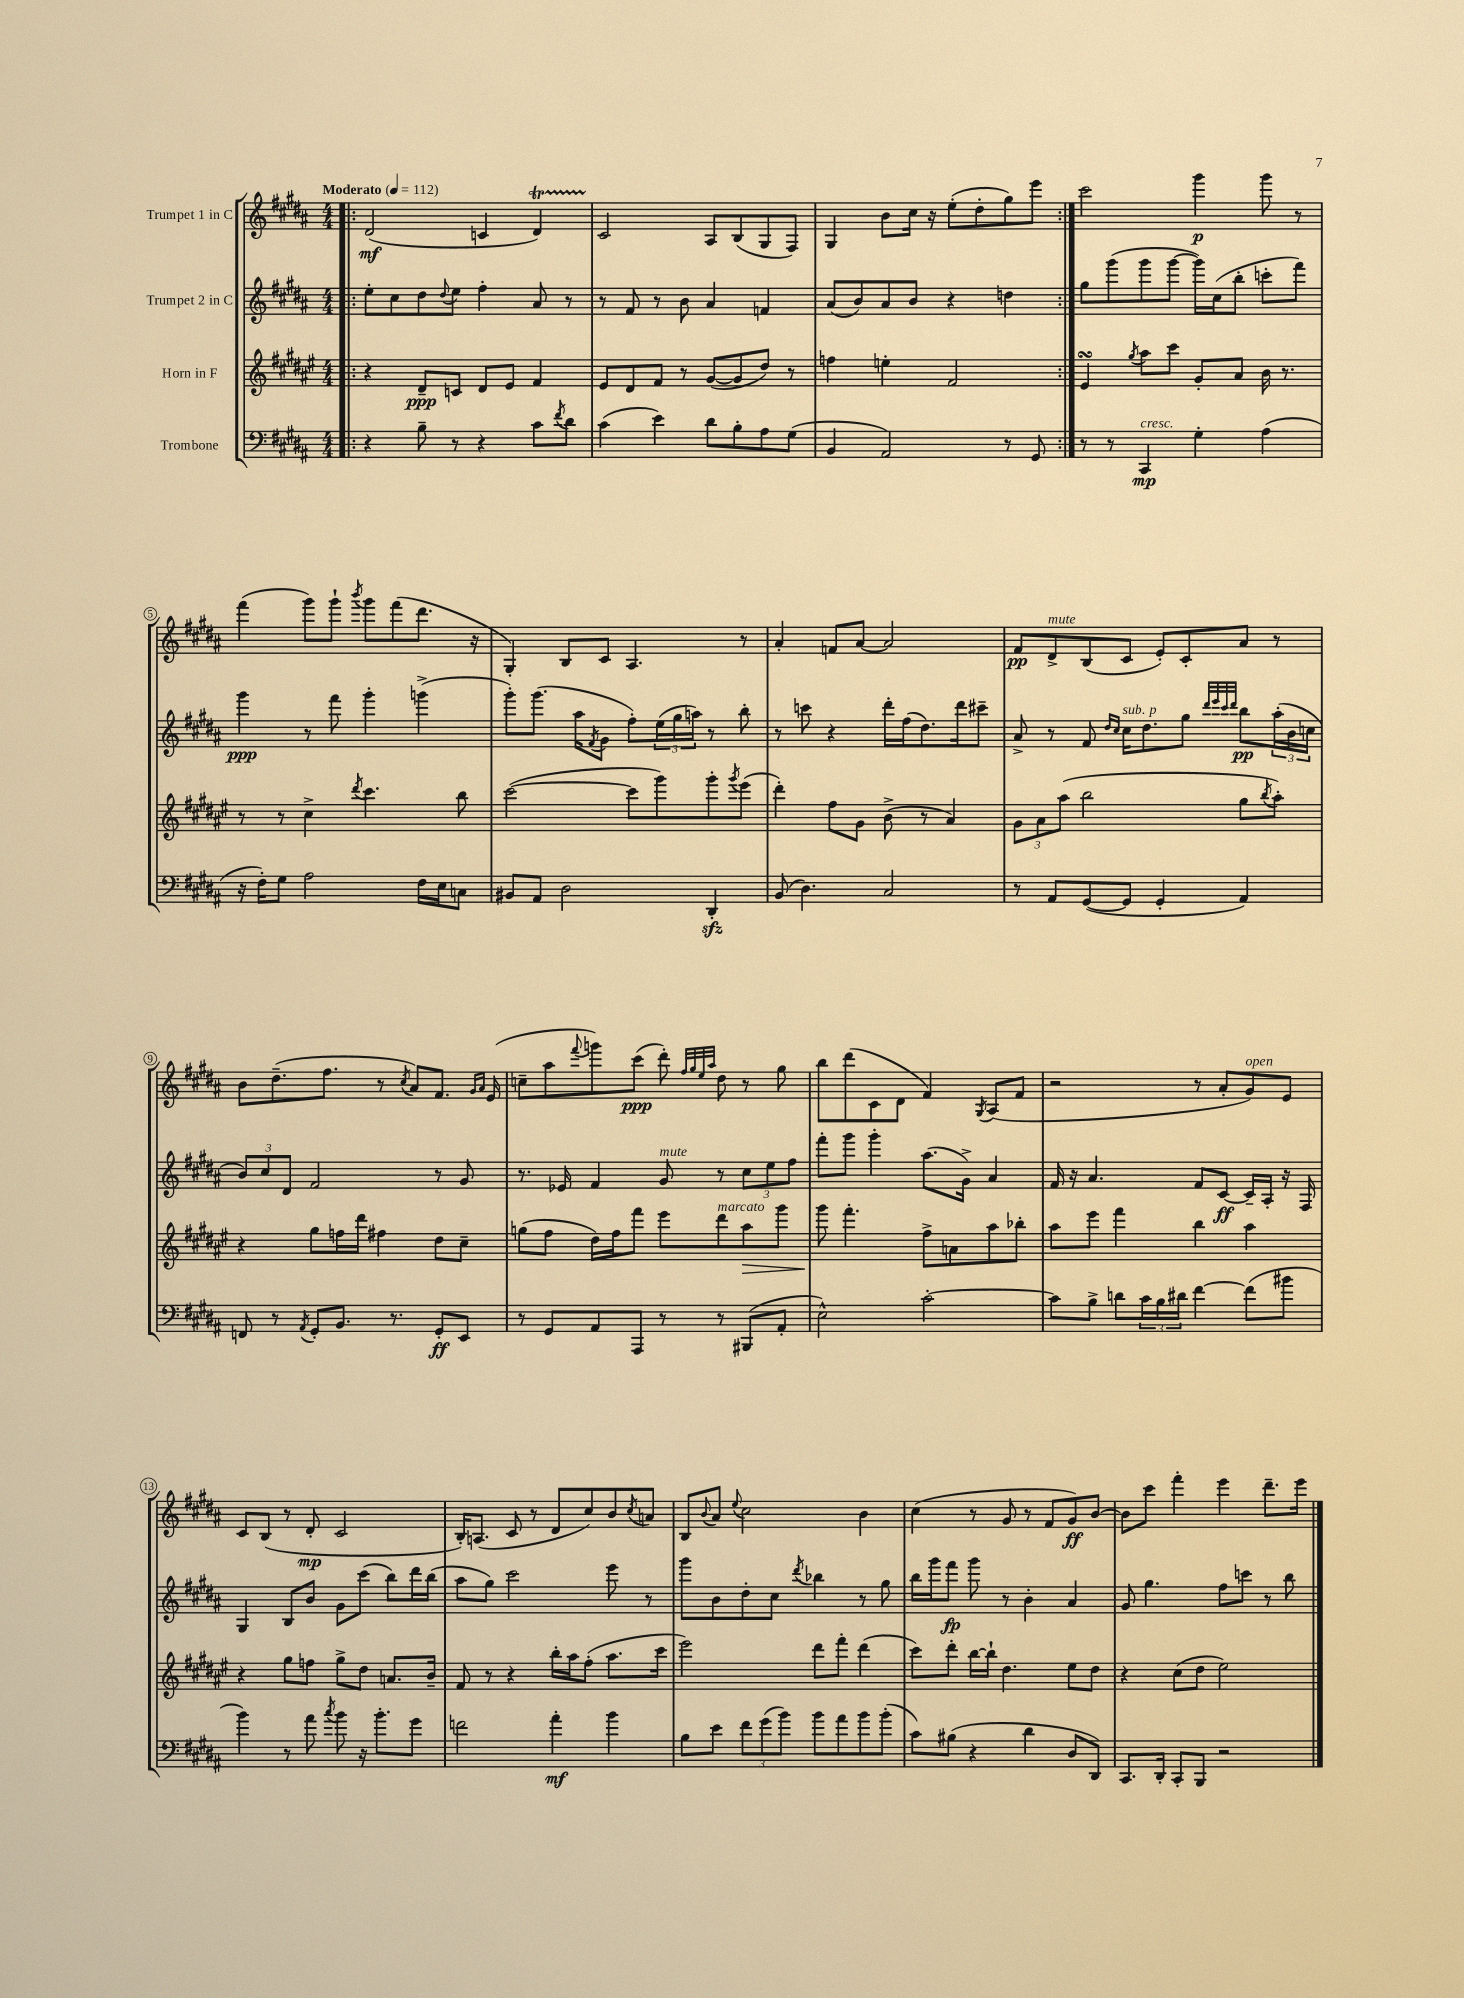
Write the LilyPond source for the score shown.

<<
\new StaffGroup <<
\new Staff = "s0" \with { instrumentName = "Trumpet 1 in C" } {
    \clef treble \key b \major \numericTimeSignature \time 4/4 \tempo "Moderato" 4 = 112
    \repeat volta 2 { \bar ".|:" dis'2\mf( c'4 dis'4\startTrillSpan) |
    cis'2\stopTrillSpan ais8 b8( gis8 fis8) |
    gis4 b'8 cis''16 r16 e''8-.( dis''8-. gis''8) e'''8 | }
    cis'''2 gis'''4\p gis'''8 r8 |
    fis'''4( gis'''8) gis'''8-! \acciaccatura { b'''8 } gis'''8 fis'''8( dis'''8. r16 |
    gis4-.) b8 cis'8 ais4. r8 |
    ais'4-. f'8 ais'8~ ais'2 |
    fis'8\pp dis'8->^\markup { \italic "mute" } b8( cis'8 e'8-.) cis'8-. ais'8 r8 |
    b'8 dis''8.--( fis''8. r8 \acciaccatura { cis''8 } ais'8) fis'8. \grace { gis'16 ais'16 } e'16( |
    c''8-- ais''8 \appoggiatura { fis'''8 } g'''8) cis'''8\ppp( dis'''8-.) \grace { fis''32 gis''32 e''32 ais''32 } dis''8 r8 gis''8 |
    b''8 dis'''8( cis'8 dis'8 fis'4) \acciaccatura { gis8 } ais8( fis'8 |
    r2 r8 ais'8-. gis'8^\markup { \italic "open" }) e'8 |
    cis'8 b8( r8 dis'8-.\mp cis'2 |
    b16-.) a8.( cis'8 r8 dis'8 cis''8) b'8 \acciaccatura { cis''8 } a'8 |
    b8 \appoggiatura { b'8 } ais'8 \appoggiatura { e''8 } cis''2 b'4 |
    cis''4( r8 gis'8 r8 fis'8 gis'8\ff) b'8~ |
    b'8 cis'''8 fis'''4-. e'''4 dis'''8.-- e'''16 \bar "|." |
}
\new Staff = "s1" \with { instrumentName = "Trumpet 2 in C" } {
    \clef treble \key b \major \numericTimeSignature \time 4/4
    \repeat volta 2 { \bar ".|:" e''8-. cis''8 dis''8 \appoggiatura { dis''8 } e''8 fis''4-. ais'8 r8 |
    r8 fis'8 r8 b'8 ais'4 f'4 |
    ais'8( b'8) ais'8 b'8 r4 d''4 | }
    gis''8 gis'''8( gis'''8 gis'''8~ gis'''16) cis''16( b''8-. c'''8-. fis'''8) |
    gis'''4\ppp r8 fis'''8 gis'''4-. g'''4->( |
    gis'''8-.) gis'''8.( ais''16 \acciaccatura { fis'8 } gis'8 fis''8-.) \tuplet 3/2 { e''16( gis''16 a''16) } r8 b''8-. |
    r8 c'''8 r4 dis'''16-. fis''16( dis''8.) dis'''16 cis'''8-- |
    ais'8-> r8 fis'8 \grace { dis''16 cis''16 } cis''16^\markup { \italic "sub. p" } dis''8. gis''8 \grace { dis'''32 e'''32 cis'''32 dis'''32 } b''8\pp \tuplet 3/2 { ais''16-.( b'16 c''16 } |
    \tuplet 3/2 { b'8) cis''8 dis'8 } fis'2 r8 gis'8 |
    r8. ees'16 fis'4 gis'8^\markup { \italic "mute" } r8 \tuplet 3/2 { cis''8 e''8 fis''8 } |
    fis'''8-. gis'''8 gis'''4-. ais''8.( gis'16->) ais'4 |
    fis'16 r16 ais'4. fis'8 cis'8~\ff cis'16-- ais16-. r16 fis16 |
    gis4 b8 b'8 gis'8 cis'''8( b''8) dis'''16 b''16( |
    ais''8 gis''8) cis'''2 e'''8 r8 |
    gis'''8 b'8 dis''8-. cis''8 \acciaccatura { dis'''8 } bes''4 r8 gis''8 |
    b''16 gis'''16 fis'''8\fp gis'''8 r8 b'4-. ais'4 |
    gis'8 gis''4. fis''8 c'''8 r8 b''8 \bar "|." |
}
\new Staff = "s2" \with { instrumentName = "Horn in F" } {
    \clef treble \key fis \major \numericTimeSignature \time 4/4
    \repeat volta 2 { \bar ".|:" r4 dis'8--\ppp c'8 dis'8 eis'8 fis'4 |
    eis'8 dis'8 fis'8 r8 gis'8~( gis'8 dis''8) r8 |
    f''4 e''4-. fis'2 | }
    eis'4\turn \acciaccatura { gis''8 } ais''8 cis'''8 gis'8-. ais'8 b'16 r8. |
    r8 r8 cis''4-> \acciaccatura { dis'''8 } cis'''4. b''8 |
    cis'''2~( cis'''8 gis'''8) gis'''8-. \acciaccatura { gis'''8 } eis'''8( |
    dis'''4-.) fis''8 gis'8 b'8->( r8 ais'4) |
    \tuplet 3/2 { gis'8 ais'8 ais''8( } b''2 gis''8 \acciaccatura { b''8 } ais''8-.) |
    r4 gis''8 f''16 dis'''16 fis''4 dis''8 cis''8-- |
    g''8( fis''8 dis''16) fis''16 fis'''8 eis'''8 dis'''8^\markup { \italic "marcato" } ais''8\> gis'''8 |
    gis'''8\! fis'''4.-. fis''8-> a'8 ais''8 bes''8-. |
    ais''8 eis'''8 fis'''4 b''4 ais''4 |
    r4 gis''8 f''8 gis''8-> dis''8 a'8. b'16-- |
    fis'8 r8 r4 b''16-. ais''16 fis''8-.( ais''8. cis'''16 |
    eis'''2) dis'''8 fis'''8-. dis'''4( |
    cis'''8) dis'''8-. b''16~ b''16-! dis''4. eis''8 dis''8 |
    r4 cis''8( dis''8 eis''2) \bar "|." |
}
\new Staff = "s3" \with { instrumentName = "Trombone" } {
    \clef bass \key b \major \numericTimeSignature \time 4/4
    \repeat volta 2 { \bar ".|:" r4 b8-- r8 r4 cis'8 \acciaccatura { fis'8 } dis'8 |
    cis'4( e'4) dis'8 b8-. ais8 gis8( |
    b,4 ais,2) r8 gis,8 | }
    r8 r8 cis,4\mp^\markup { \italic "cresc." } gis4-. ais4( |
    r16 fis16-.) gis8 ais2 fis16 e16 c8 |
    bis,8 ais,8 dis2 dis,4-.\sfz |
    b,8( dis4.) cis2 |
    r8 ais,8 gis,8~( gis,8 gis,4-. ais,4) |
    f,8 r8 \acciaccatura { ais,8 } gis,8-. b,8. r8. gis,8-.\ff e,8 |
    r8 gis,8 ais,8 ais,,8 r8 r8 bis,,8( ais,8-. |
    e2-^) cis'2~-. |
    cis'8 b8-> d'8 \tuplet 3/2 { cis'16 b16 dis'16 } fis'4~ fis'8( bis'8 |
    b'4) r8 ais'8 \acciaccatura { cis''8 } b'8 r16 b'8.-. gis'8 |
    f'2 ais'4-.\mf b'4 |
    b8 e'8 \tuplet 3/2 { fis'8 gis'8( b'8) } b'8 ais'8 b'8 b'8-.( |
    cis'8) bis8( r4 dis'4 dis8 dis,8) |
    cis,8. dis,16-. cis,8-. b,,8 r2 \bar "|." |
}
>>
>>
\layout { \context { \Score \override BarNumber.stencil = #(make-stencil-circler 0.1 0.3 ly:text-interface::print) } }
